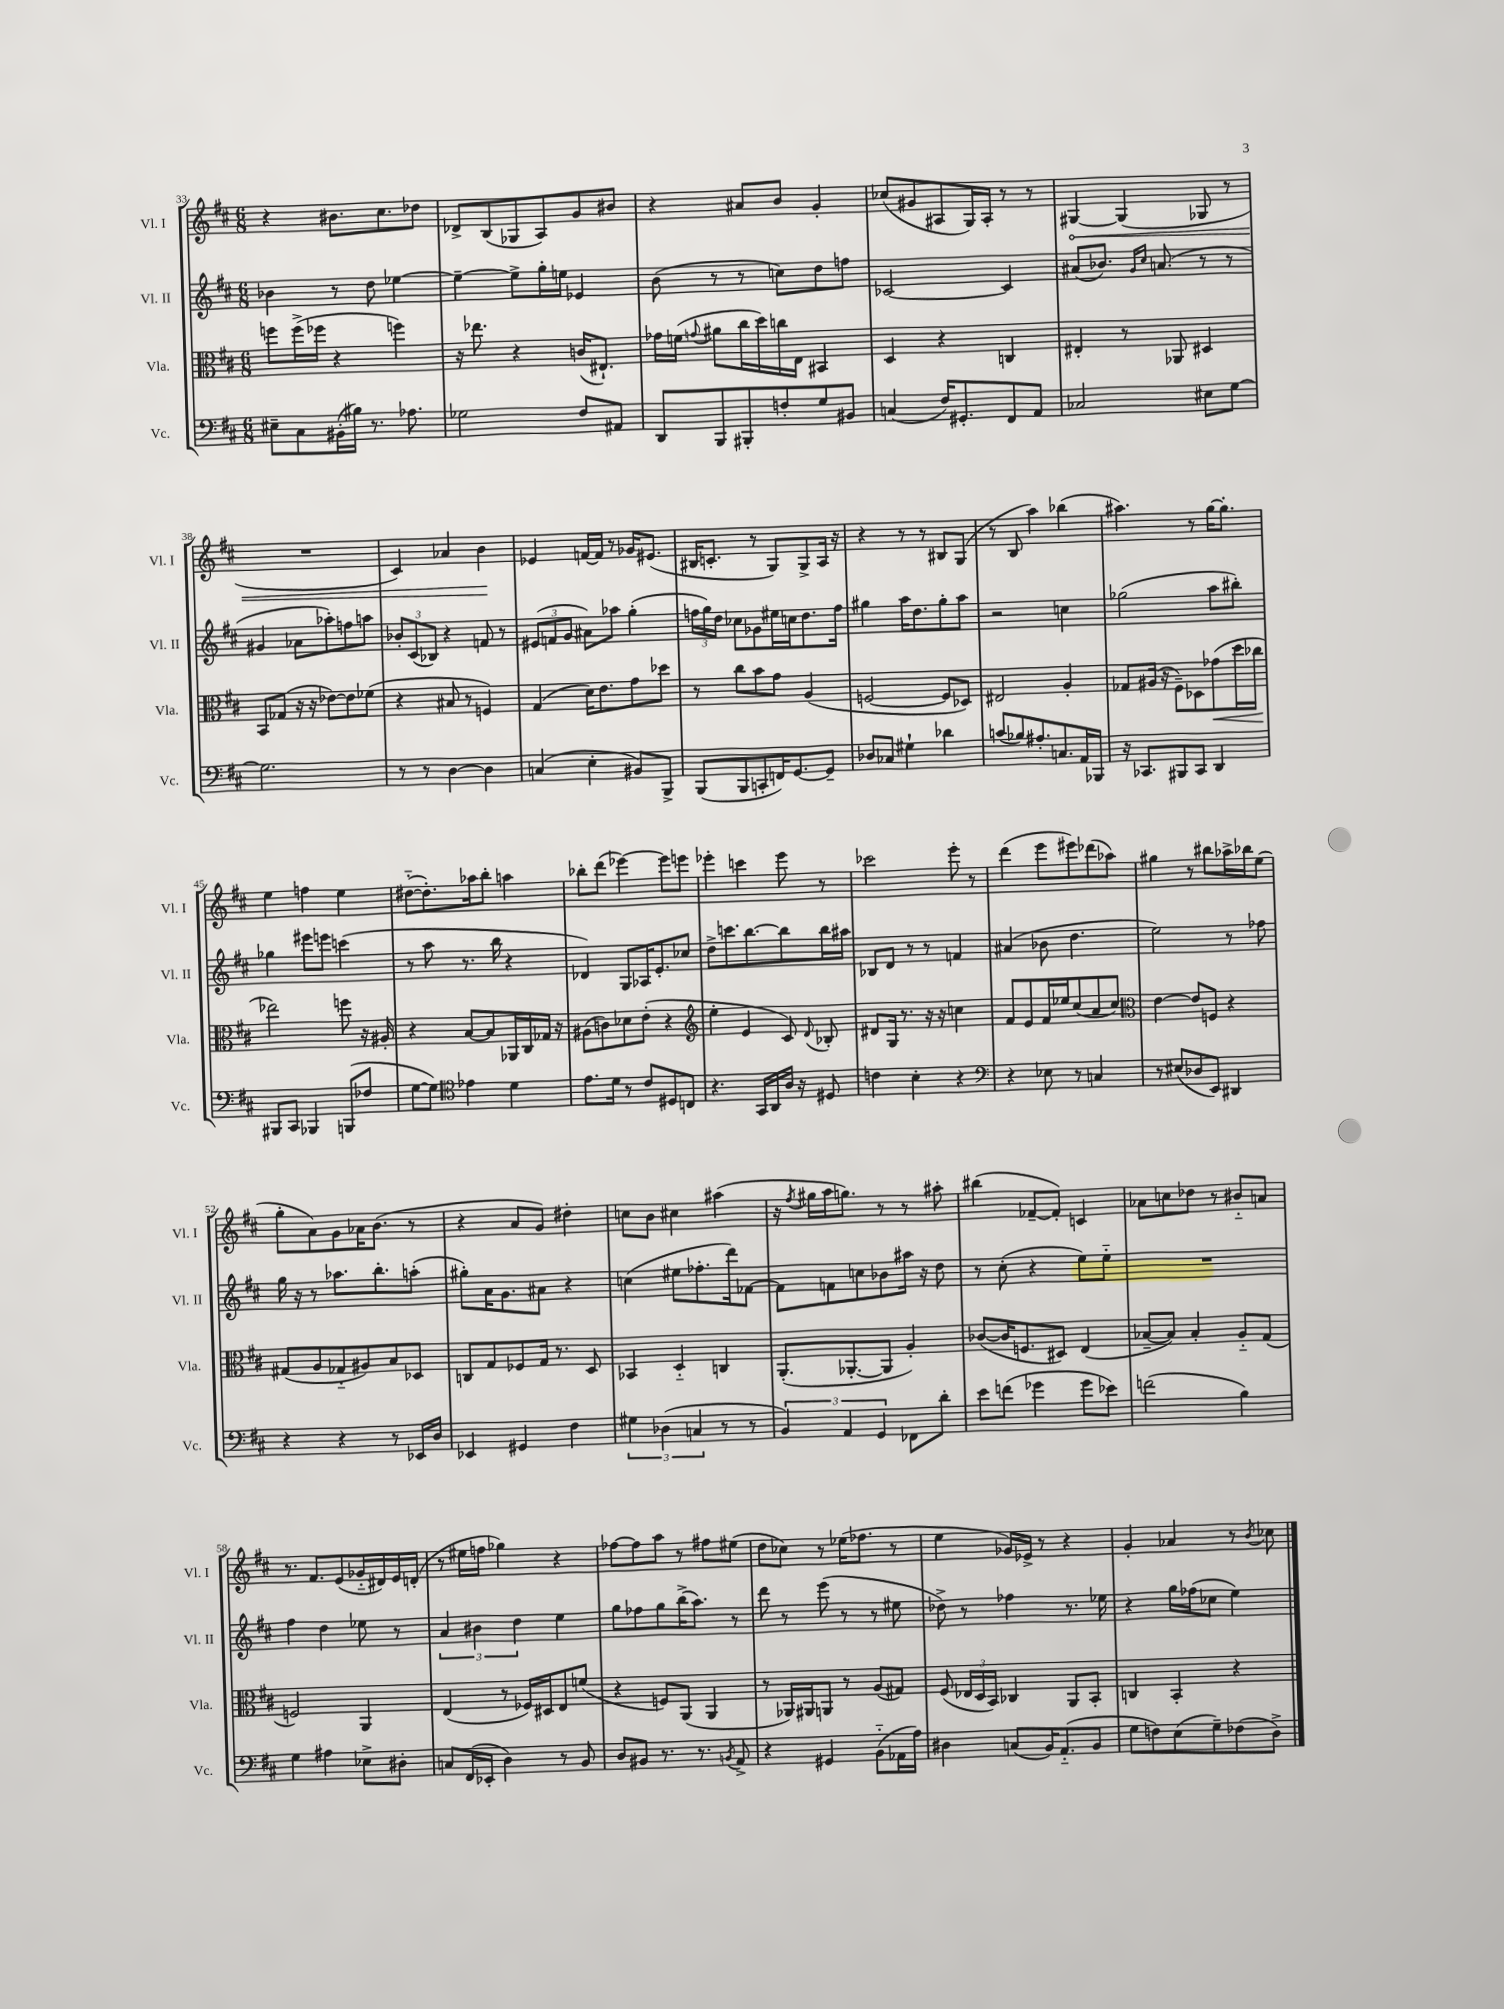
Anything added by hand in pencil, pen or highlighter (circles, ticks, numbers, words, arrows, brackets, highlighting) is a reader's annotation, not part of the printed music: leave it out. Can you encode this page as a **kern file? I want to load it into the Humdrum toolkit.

**kern	**kern	**kern	**kern
*staff4	*staff3	*staff2	*staff1
*clefF4	*clefC3	*clefG2	*clefG2
*k[f#c#]	*k[f#c#]	*k[f#c#]	*k[f#c#]
*M6/8	*M6/8	*M6/8	*M6/8
8E#~	8ff	4b-	4r
8C#	(16ff^	.	.
.	16ff-	.	.
(16BB#'	4r	8r	8.b#
16B#)	.	.	.
8.r	.	8dd	.
.	.	.	8.cc#
.	4ff)	[4ee-	.
8.A-	.	.	.
.	.	.	8dd-
=	=	=	=
2G-	16r	4ee-~_	8d-^
.	8.ee-	.	.
.	.	.	(8B
.	4r	8ee-^]	8G-
.	.	16gg'	8A)
.	.	16ee	.
8F#	(16c	4e-	8g
.	8.E#`)	.	.
8AA#	.	.	8b#
=	=	=	=
8DD	16g-	(8b	4r
.	(16f	.	.
.	8qqg	.	.
8BBB	8a#	8r	.
8BBB#'	16cc#	8r	8a#
.	16dd)	.	.
8F'	16cc	8cc)	8b
.	16E	.	.
8G	4BB#	8dd	4g'
8BB#	.	8ff	.
=	=	=	=
(4C	4D	[2c-	(8cc-
.	.	.	8g#
16F#)	4r	.	8A#
8.GG#'	.	.	.
.	.	.	16G)
.	.	.	16A#'
8FF#	4C	4c-]	8r
8AA	.	.	8r
=	=	=	=
2C-	4E#'	(8a#	[4G#
.	.	8.b-)	.
.	8r	.	(4G#]
.	.	16qqg	.
.	.	16qqcc#	.
.	.	(8.a	.
.	8AA-	.	.
8E#	4D#	8r	8G-
[8G	.	8r	8r
=	=	=	=
2.G]	8BB	4g#	2.r
.	(8G-	.	.
.	16r	8a-	.
.	16r	.	.
.	[8e-)	8aa-')	.
.	8e-]	8ff	.
.	(8f-	8aa	.
=	=	=	=
8r	4r	12b-'	4c#)
.	.	(12c#	.
8r	.	.	.
.	.	12B-)	.
[4D	8B#	4r	4a-
.	8r	.	.
4D]	4F)	8f	4b
.	.	8r	.
=	=	=	=
(4C	(4G	(12e#	4e-
.	.	12f	.
.	.	12g	.
4E'	16d)	8a#)	[16f
.	8.e	.	16f]
.	.	8aa-	8r
8BB#)	8g	(4gg'	16g-
.	.	.	(8.e#
8BBB^	8dd-	.	.
=	=	=	=
(8BBB	8r	24ff	16B#
.	.	24gg)	.
.	.	.	8.c'
.	.	24dd	.
8BBB	8cc#	8cc-	.
8CC'	8b	8g-	8r
16FF)	8g	16ee#	8G)
[8.GG	.	16cc	.
.	(4A	8.dd	8G^
8GG~]	.	.	16A
.	.	16ff	16r
=	=	=	=
8D-	[2F	4gg#	4r
8C-	.	.	.
4G#`	.	16aa	8r
.	.	8.dd	.
.	.	.	8r
4d-	8F]	8gg#'	8B#
.	8D-)	8aa	(8G
=	=	=	=
(8c	2E#	2r	8r
8B-)	.	.	8B
8.A#'	.	.	4aa)
8.C	.	.	.
.	4A'	4cc	(4bb-
16AA	.	.	.
16BBB-	.	.	.
=	=	=	=
16r	8G-	(2gg-	4.aa#)
8.CC-	.	.	.
.	(16A#	.	.
.	16r	.	.
8BBB#	8F#~)	.	.
8CC-	8D-	.	8r
4DD	(8g-	8aa	[16gg
.	.	.	8.gg']
.	16dd	8bb#')	.
.	16cc-	.	.
=	=	=	=
8BBB#	2ee-)	4gg-	4ee
8CC#	.	.	.
4BBB-	.	8eee#	4ff
.	.	8eee	.
(8BBB	8ff	(4ccc	4ee
8F-	16r	.	.
.	16A#'	.	.
=	=	=	=
[8G	4r	8r	([8dd#'~
8G])	.	8aa	8.dd#'])
*clefC4	*	*	*
4e-	[8B	8.r	.
.	.	.	16aa-
.	8B]	.	8bb'
.	.	16bb	.
4d	16AA-	4r	4aa
.	16C#	.	.
.	16G-	.	.
.	16r	.	.
=	=	=	=
8.e	(8A#	4d-)	8bb-'
.	8c)	.	(8ddd
16d	.	.	.
8r	8d-	8G	[4eee-)
8c#	(8e'	16A-	.
.	.	8.e'	.
8D#	4r	.	8eee-]
8C	.	8cc-	8eee
=	=	=	=
*	*clefG2	*	*
4.r	4ee'	8dd^	4eee-'
.	.	8.ccc	.
.	4e	.	4ccc
.	.	[8.bb	.
16GG	.	.	.
16AA	.	.	.
16A	8c#)	8bb]	8eee-
16r	.	.	.
.	8qqd	.	.
8D#	8B-'	16bb	8r
.	.	16aa#	.
=	=	=	=
4c	8d#	8B-	2ccc-
.	16G	8d	.
.	8.r	.	.
4B'	.	8r	.
.	16r	8r	.
.	16r	.	.
4r	4cc	4f	8eee'
.	.	.	8r
=	=	=	=
*clefF4	*	*	*
4r	8f#	(4a#	(4ddd
.	8e	.	.
8E-	16f#	8b-	8eee
.	16ee-	.	.
8r	(8cc#	4.dd	8eee#)
4C	8a	.	(8ddd-
.	8cc#)	.	8aa-)
=	=	=	=
*	*clefC3	*	*
8r	[4e	2ee)	4gg#
(8E#	.	.	.
8D-	8e]	.	8r
8EE)	8F	.	8bb#
4DD#	4r	8r	16aa-^
.	.	.	16bb-
.	.	8ff-	(8ee
=	=	=	=
4r	(8G#	16gg	8gg'
.	.	16r	.
.	8A	8r	8a)
4r	8G-'~	8.aa-	8g
.	8A#)	.	16a-
.	.	8.bb'	(8.b
8r	8B	.	.
16EE-	8D-	(8aa'	8r
16D	.	.	.
=	=	=	=
4EE-	8C	8gg#')	4r
.	8G	16a	.
.	.	8.g	.
4GG#	8F-	.	8a
.	16G	8a#	8g)
.	8.r	.	.
4F#	.	4r	4dd#'
.	8D	.	.
=	=	=	=
6G#	4BB-	(4cc	8cc
.	.	.	8b
(6D-	.	.	.
.	4D'~	8ee#	4cc#
6C	.	.	.
.	.	8.ff-'	.
8r	4C	.	(4aa#
.	.	16ddd)	.
8r	.	[8f-	.
=	=	=	=
6BB)	(8.AA'	8f-]	16r
.	.	.	8qff#
.	.	.	16gg#
.	.	8f	16aa
6AA	.	.	.
.	[8.AA-'	.	8.gg)
.	.	8cc	.
6GG	.	.	.
.	8AA-]	8b-	8r
8FF-	4A')	16aa#	8r
.	.	16r	.
8d'	.	8dd	8aa#'
=	=	=	=
8e	([8c-	8r	(4bb#
(8f	16c-]	(8cc#'	.
.	8.F	.	.
4g-	.	4r	[8f-~
.	8D#)	.	8f-'])
8g-	(4E	8ee)	4c
8e-)	.	8ee'~	.
=	=	=	=
(2f	[8B-~	2.r	8a-
.	8B-])	.	8cc
.	4B-'	.	8dd-
.	.	.	8r
4B)	8A'~	.	8b#'~
.	(8G	.	8a
=	=	=	=
4G	2F)	4ff#	8.r
.	.	.	8.f#
4A#	.	4dd	.
.	.	.	(8e
8E-^	4AA	8ee-	16g-'~
.	.	.	16d#)
8D#'	.	8r	16e
.	.	.	(16d'
=	=	=	=
8C	(4E	6a	8r
(16FF#	.	.	16ee#
.	.	6b#	.
16EE-'	.	.	16ff
4D)	8r	.	4gg-)
.	.	6dd	.
.	16F-)	.	.
.	16D#	.	.
8r	8E	4ee	4r
8BB	(8f	.	.
=	=	=	=
8D	4r	8gg	[8ff-
8BB#	.	8ff-	8ff-]
8.r	8F)	8gg	8aa
.	(8AA	(16bb^	8r
8.r	.	8.aa)	.
.	4AA	.	8ff#
8qBB	.	.	.
8AA^	.	8r	(8ee#
=	=	=	=
4r	8r	8ddd	8dd
.	16AA-)	8r	8cc-)
.	16AA#	.	.
4GG#	8AA	(8eee	8r
.	8r	8r	(16ee-
.	.	.	8.ff-
(8BB'~	(8A	8r	.
16AA-	8G#)	8ee#	8r
16A)	.	.	.
=	=	=	=
4D#	(8F#	8dd-^)	4ee
.	24E-	8r	.
.	24D	.	.
.	24BB)	.	.
(8C	4C-	4ff-	16g-)
.	.	.	16e-^
16BB)	.	.	8r
(8.AA'~	.	.	.
.	8AA	8.r	4r
8BB	8BB'	.	.
.	.	16ee-	.
=	=	=	=
8G	4C	4r	4g'
8F)	.	.	.
(8E	4BB'	16gg	4a-
.	.	(16ff-	.
8G~)	.	8cc-	.
(8F-	4r	4ee)	8r
.	.	.	8qb
8D^)	.	.	8cc-
==	==	==	==
*-	*-	*-	*-
